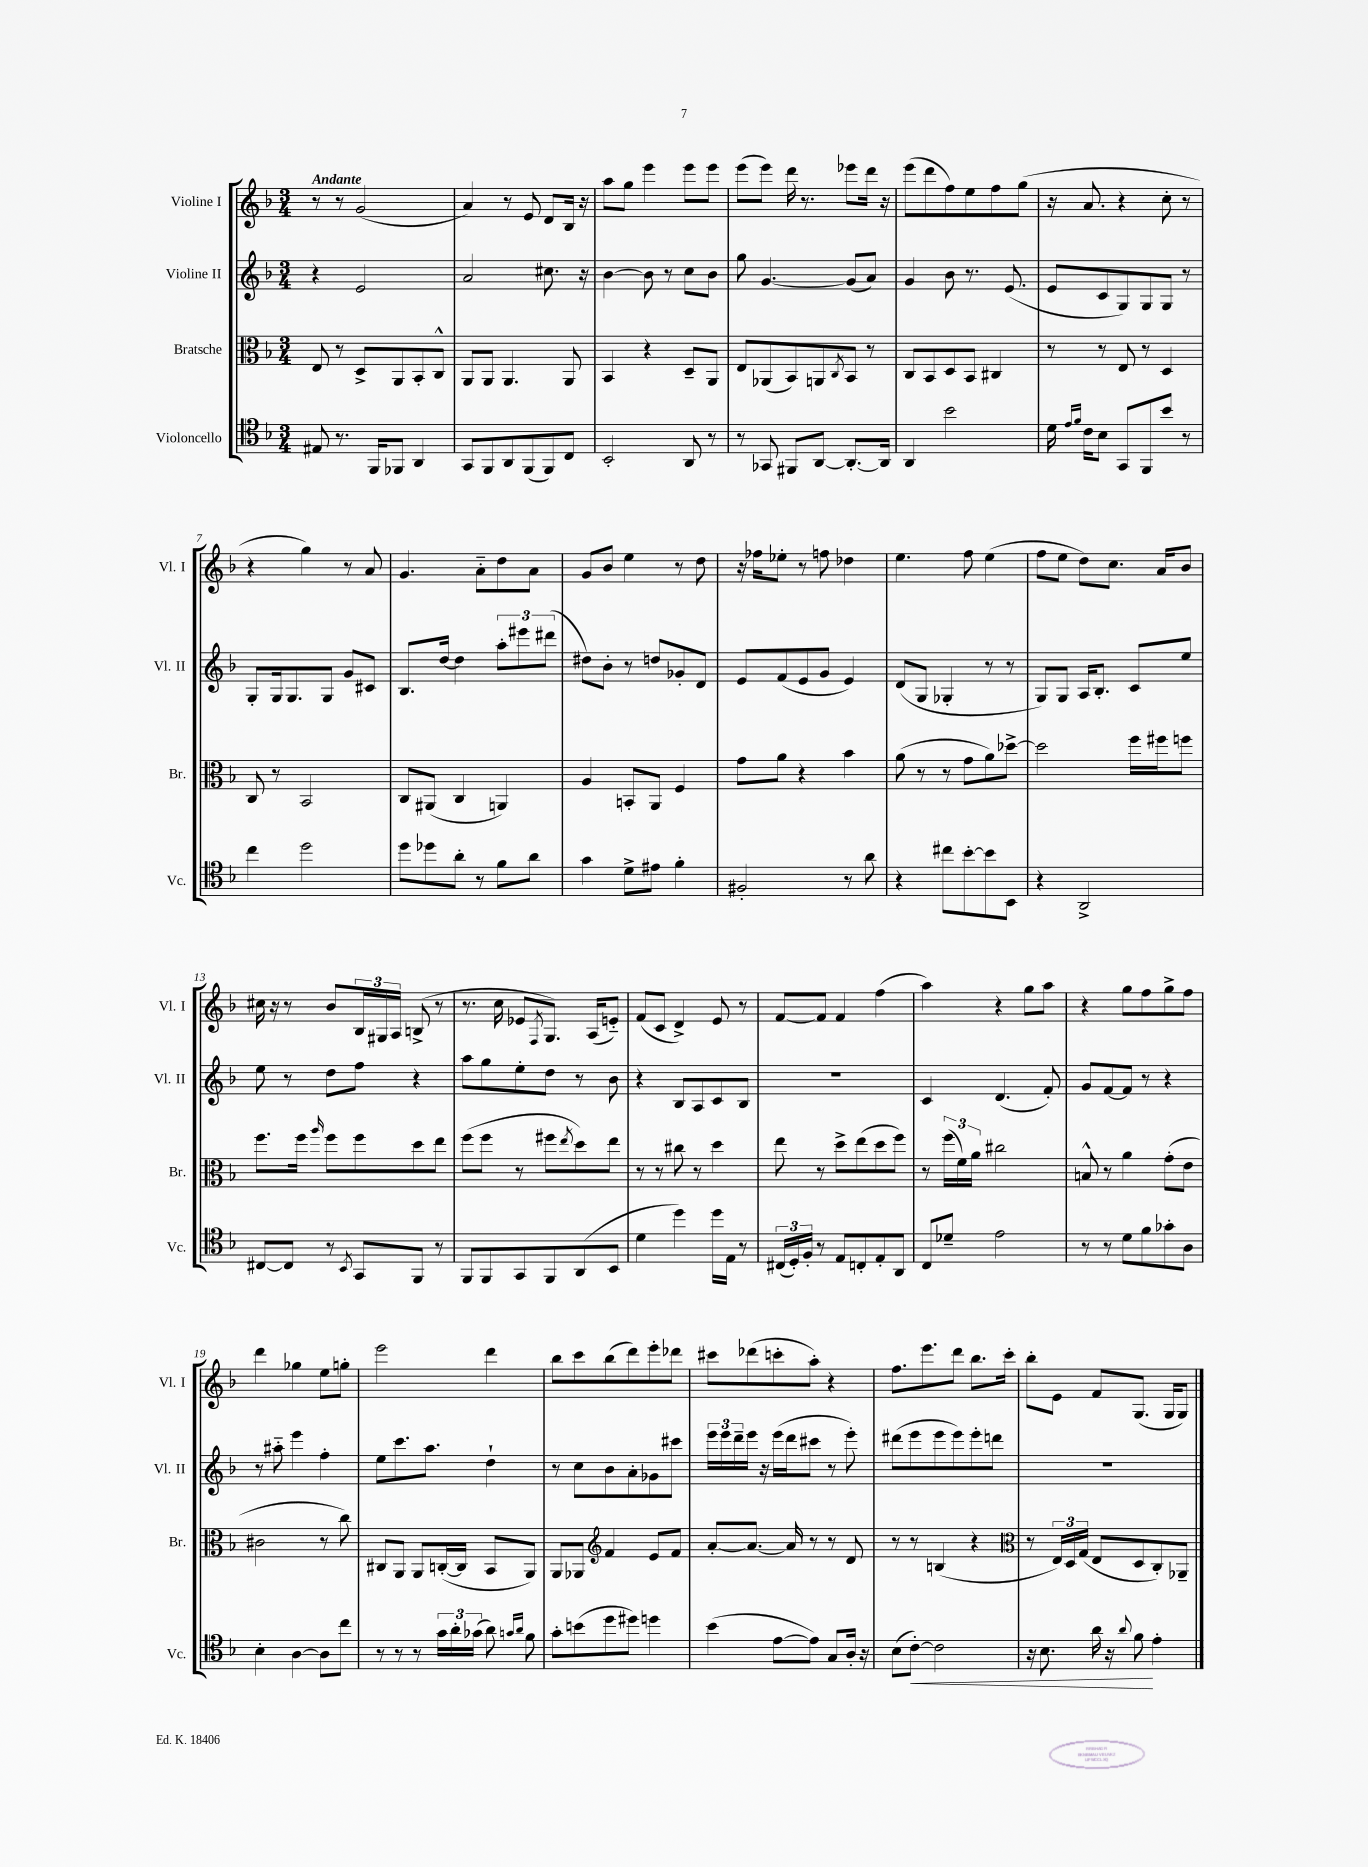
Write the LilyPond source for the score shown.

<<
\new StaffGroup <<
\new Staff = "s0" \with { instrumentName = "Violine I" shortInstrumentName = "Vl. I" } {
    \clef treble \key f \major \numericTimeSignature \time 3/4 \tempo "Andante"
    r8 r8 g'2( |
    a'4) r8 e'8 d'8 bes16 r16 |
    a''8 g''8 e'''4 e'''8 e'''8 |
    e'''8( e'''8) d'''16 r8. ees'''8 d'''16 r16 |
    e'''8( d'''8 f''8) e''8 f''8 g''8( |
    r16 a'8. r4 c''8-. r8 |
    r4 g''4) r8 a'8 |
    g'4. a'8-_ d''8 a'8 |
    g'8 bes'8 e''4 r8 d''8 |
    r16 fes''16 ees''8-. r8 f''8 des''4 |
    e''4. f''8 e''4( |
    f''8 e''8 d''8) c''8. a'16 bes'8 |
    cis''16 r16 r8 bes'8 \tuplet 3/2 { bes16 gis16 a16 } b8->( r8 |
    r8. c''16 ees'8 \acciaccatura { f8 } g8.) a16( e'8-_) |
    f'8( c'8 d'4->) e'8 r8 |
    f'8~ f'8 f'4 f''4( |
    a''4) r4 g''8 a''8 |
    r4 g''8 f''8 g''8-> f''8 |
    d'''4 ges''4 e''8 g''8-. |
    e'''2 d'''4 |
    bes''8 c'''8 bes''8( d'''8) e'''8-. des'''8 |
    cis'''8 des'''8( c'''8-. a''8-.) r4 |
    f''8. e'''8. d'''8 bes''8. c'''16-. |
    bes''8-. e'8 f'8 g8.( g16 g8) \bar "|." |
}
\new Staff = "s1" \with { instrumentName = "Violine II" shortInstrumentName = "Vl. II" } {
    \clef treble \key f \major \numericTimeSignature \time 3/4
    r4 e'2 |
    a'2 cis''8. r16 |
    bes'4~ bes'8 r8 c''8 bes'8 |
    g''8 g'4.~ g'8( a'8) |
    g'4 bes'8 r8. e'8.( |
    e'8 c'8 g8) g8 g8 r8 |
    g8-. g16 g8. g8 g'8 cis'8 |
    bes8. d''16~ d''4 \tuplet 3/2 { a''8-. eis'''8 dis'''8( } |
    dis''8) bes'8-. r8 d''8 ges'8-. d'8 |
    e'8 f'8( e'8 g'8 e'4) |
    d'8( g8 ges4-. r8 r8 |
    g8) g8 a16 bes8.-. c'8 e''8 |
    e''8 r8 d''8 f''8 r4 |
    a''8 g''8 e''8-. d''8 r8 bes'8 |
    r4 bes8 a8 c'8 bes8 |
    R2. |
    c'4 d'4.( f'8-.) |
    g'8 f'8~ f'8 r8 r4 |
    r8 ais''8-_ e'''4 f''4-. |
    e''8 c'''8. a''8. d''4-! |
    r8 c''8 bes'8 a'8-. ges'8 cis'''8 |
    \tuplet 3/2 { e'''16 e'''16 d'''16-- } e'''16 r16 e'''16( d'''16 cis'''8 r8 e'''8-.) |
    dis'''8( e'''8 e'''8 e'''8) e'''8-. d'''8 |
    R2. \bar "|." |
}
\new Staff = "s2" \with { instrumentName = "Bratsche" shortInstrumentName = "Br." } {
    \clef alto \key f \major \numericTimeSignature \time 3/4
    e8 r8 d8-> a,8 bes,8-. c8-^ |
    a,8 a,8 a,4. a,8 |
    bes,4 r4 d8-- a,8 |
    e8 aes,8( bes,8) a,8 \acciaccatura { c8 } bes,8 r8 |
    c8 bes,8 d8 bes,8 cis4 |
    r8 r8 e8 r8 d4 |
    c8 r8 bes,2 |
    c8 ais,8( c4 a,4) |
    a4 b,8-. a,8 f4 |
    g'8 a'8 r4 bes'4 |
    a'8( r8 r8 g'8 a'8) des''8~-> |
    des''2 f''16 fis''16 f''8 |
    f''8. f''16 \grace { a''16 } f''8 f''8 d''8 e''8 |
    f''8( f''8 r8 fis''8 \acciaccatura { e''8 } d''8) e''8 |
    r8 r8 cis''8 r8 d''4 |
    e''8 r8 d''8-> e''8( d''8 f''8) |
    r8 \tuplet 3/2 { f''16( f'16) a'16 } cis''2 |
    b8-^ r8 a'4 g'8-.( e'8 |
    cis'2 r8 c''8) |
    cis8 a,8 a,8 c16~-.( c16 bes,8 a,8) |
    a,8 aes,8 \clef treble f'4 e'8 f'8 |
    a'8~-. a'8.~ a'16 r8 r8 d'8 |
    r8 r8 b4( r4 |
    \clef alto r8 \tuplet 3/2 { e16) d16 g16( } e8 d8 c8-.) aes,8-- \bar "|." |
}
\new Staff = "s3" \with { instrumentName = "Violoncello" shortInstrumentName = "Vc." } {
    \clef tenor \key f \major \numericTimeSignature \time 3/4
    eis8 r8. f,16 fes,8 a,4 |
    g,8 f,8 a,8 f,8( f,8) c8 |
    bes,2-. a,8 r8 |
    r8 ges,8 fis,8 a,8~ a,8.~-. a,16 |
    a,4 bes'2 |
    d'16 \grace { e'16 f'16 } c'16 bes8 g,8 f,8 bes'8 r8 |
    c''4 d''2 |
    d''8 des''8 a'8-. r8 f'8 a'8 |
    g'4 d'8-> eis'8 f'4-. |
    fis2-. r8 a'8 |
    r4 cis''8 bes'8~-. bes'8 bes,8 |
    r4 a,2-> |
    cis8~ cis8 r8 \acciaccatura { bes,8 } g,8 f,8 r8 |
    f,8 f,8 g,8 f,8 a,8( bes,8 |
    d'4 d''4) d''16 e16 r8 |
    \tuplet 3/2 { cis16( d16-.) f16-. } r8 e8 c8-. e8-. a,8 |
    c8 des'8-- e'2 |
    r8 r8 d'8 f'8 ges'8-. a8 |
    bes4-. a4~ a8 c''8 |
    r8 r8 r8 \tuplet 3/2 { g'16 a'16-. ges'16( } a'8) \grace { g'16 a'16 } f'8 |
    g'8-. b'8( d''8 dis''8) d''4 |
    bes'4( e'8~ e'8) g8 a16-. r16 |
    bes8( c'8~-.\<) c'2 |
    r16 bes8. a'16 r16 \appoggiatura { a'8 } f'8\! e'4-. \bar "|." |
}
>>
>>
